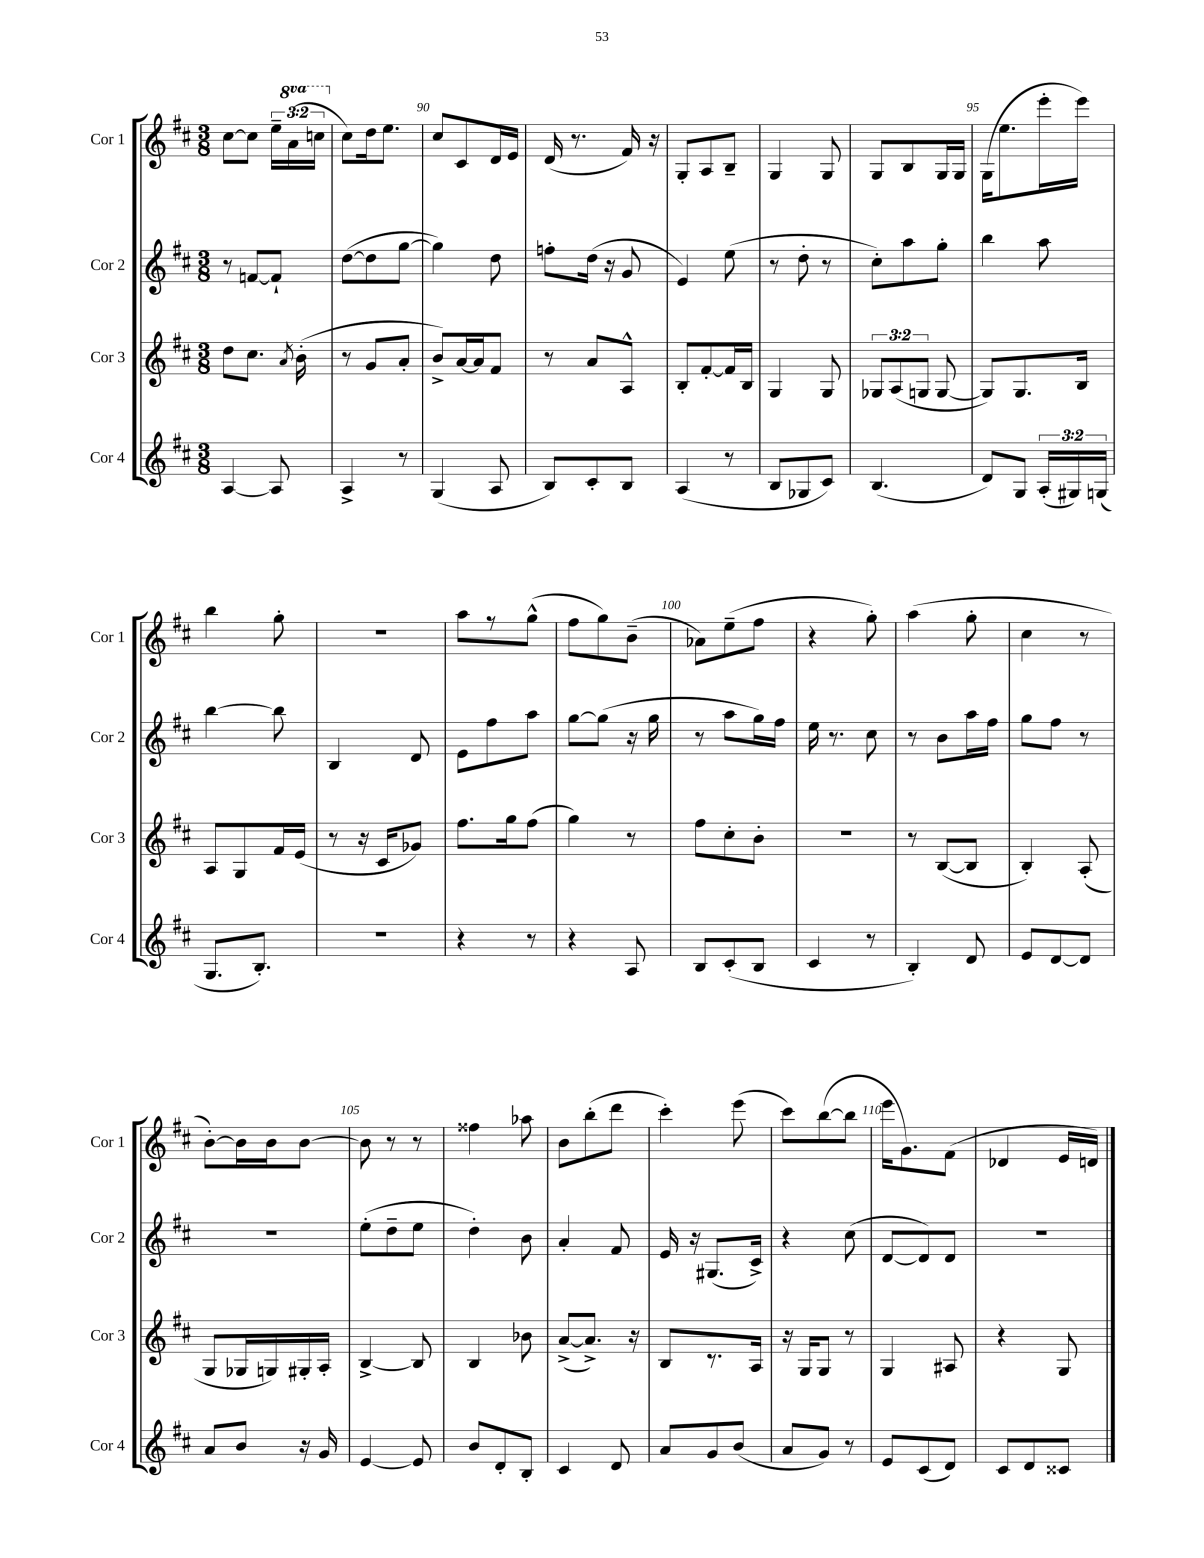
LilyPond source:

<<
\new StaffGroup <<
\new Staff = "s0" \with { instrumentName = "Cor 1" shortInstrumentName = "Cor 1" } {
    \clef treble \key d \major \numericTimeSignature \time 3/8 \override Staff.TupletNumber.text = #tuplet-number::calc-fraction-text \set Staff.ottavationMarkups = #ottavation-simple-ordinals
    \autoBeamOff cis''8[~ cis''8] \tuplet 3/2 { e''16[-- \ottava #1 a''16( c'''16] \ottava #0 } |
    cis''8[) d''16 e''8.] |
    cis''8[ cis'8 d'16 e'16] |
    d'16( r8. fis'16) r16 |
    g8[-. a8 b8]-- |
    g4 g8 |
    g8[ b8 g16 g16] |
    g16[( e''8. e'''16-. e'''16]) |
    b''4 g''8-. |
    R4. |
    a''8[ r8 g''8]-^( |
    fis''8[ g''8) b'8]--( |
    aes'8[) e''8--( fis''8] |
    r4 g''8-.) |
    a''4( g''8-. |
    cis''4 r8 |
    b'8[~-.) b'16 b'16 b'8]~ |
    b'8 r8 r8 |
    fisis''4 aes''8 |
    b'8[ b''8-.( d'''8] |
    cis'''4-.) e'''8( |
    cis'''8[) b''8~( b''8] |
    e'''16[ g'8.) fis'8]( |
    des'4 e'16[ d'16]) \bar "|." |
}
\new Staff = "s1" \with { instrumentName = "Cor 2" shortInstrumentName = "Cor 2" } {
    \clef treble \key d \major \numericTimeSignature \time 3/8
    \autoBeamOff r8 f'8[~ f'8]-! |
    d''8[~( d''8 g''8]~ |
    g''4) d''8 |
    f''8[-. d''16]( r16 g'8 |
    e'4) e''8( |
    r8 d''8-. r8 |
    cis''8[-.) a''8 g''8]-. |
    b''4 a''8 |
    b''4~ b''8 |
    b4 d'8 |
    e'8[ fis''8 a''8] |
    g''8[~ g''8]( r16 g''16 |
    r8 a''8[ g''16) fis''16] |
    e''16 r8. cis''8 |
    r8 b'8[ a''16 fis''16] |
    g''8[ fis''8] r8 |
    r4. |
    e''8[-.( d''8-- e''8] |
    d''4-.) b'8 |
    a'4-. fis'8 |
    e'16 r16 gis8.[( cis'16]->) |
    r4 cis''8( |
    d'8[~ d'8) d'8] |
    R4. \bar "|." |
}
\new Staff = "s2" \with { instrumentName = "Cor 3" shortInstrumentName = "Cor 3" } {
    \clef treble \key d \major \numericTimeSignature \time 3/8 \override Staff.TupletNumber.text = #tuplet-number::calc-fraction-text
    \autoBeamOff d''8[ cis''8.] \acciaccatura { a'8 } b'16-.( |
    r8 g'8[ a'8]-. |
    b'8[->) a'16~ a'16 fis'8] |
    r8 a'8[ a8]-^ |
    b8[-. fis'8~-. fis'16 b16] |
    g4 g8 |
    \tuplet 3/2 { ges8[ a8( g8] } g8~ |
    g8[) g8. b16] |
    a8[ g8 fis'16 e'16]( |
    r8 r16 cis'16[ ges'8]) |
    fis''8.[ g''16 fis''8]( |
    g''4) r8 |
    fis''8[ cis''8-. b'8]-. |
    R4. |
    r8 b8[~( b8] |
    b4-.) a8-.( |
    g8[ ges16 g16) gis16-. a16]-. |
    b4~-> b8 |
    b4 bes'8 |
    a'8[~->( a'8.]->) r16 |
    b8[ r8. a16] |
    r16 g16[ g8] r8 |
    g4 ais8 |
    r4 g8 \bar "|." |
}
\new Staff = "s3" \with { instrumentName = "Cor 4" shortInstrumentName = "Cor 4" } {
    \clef treble \key d \major \numericTimeSignature \time 3/8 \override Staff.TupletNumber.text = #tuplet-number::calc-fraction-text
    \autoBeamOff a4~ a8 |
    a4-> r8 |
    g4( a8 |
    b8[) cis'8-. b8] |
    a4( r8 |
    b8[ ges8 cis'8]) |
    b4.( |
    d'8[) g8] \tuplet 3/2 { a16[-.( gis16) g16]( } |
    g8.[ b8.]-.) |
    R4. |
    r4 r8 |
    r4 a8 |
    b8[ cis'8-.( b8] |
    cis'4 r8 |
    b4-.) d'8 |
    e'8[ d'8~ d'8] |
    a'8[ b'8] r16 g'16 |
    e'4~ e'8 |
    b'8[ d'8-. b8]-. |
    cis'4 d'8 |
    a'8[ g'8 b'8]( |
    a'8[ g'8]) r8 |
    e'8[ cis'8( d'8]) |
    cis'8[ d'8 cisis'8] \bar "|." |
}
>>
>>
\layout { \context { \Score currentBarNumber = #88 \override BarNumber.break-visibility = ##(#f #t #t) barNumberVisibility = #(every-nth-bar-number-visible 5) } }
